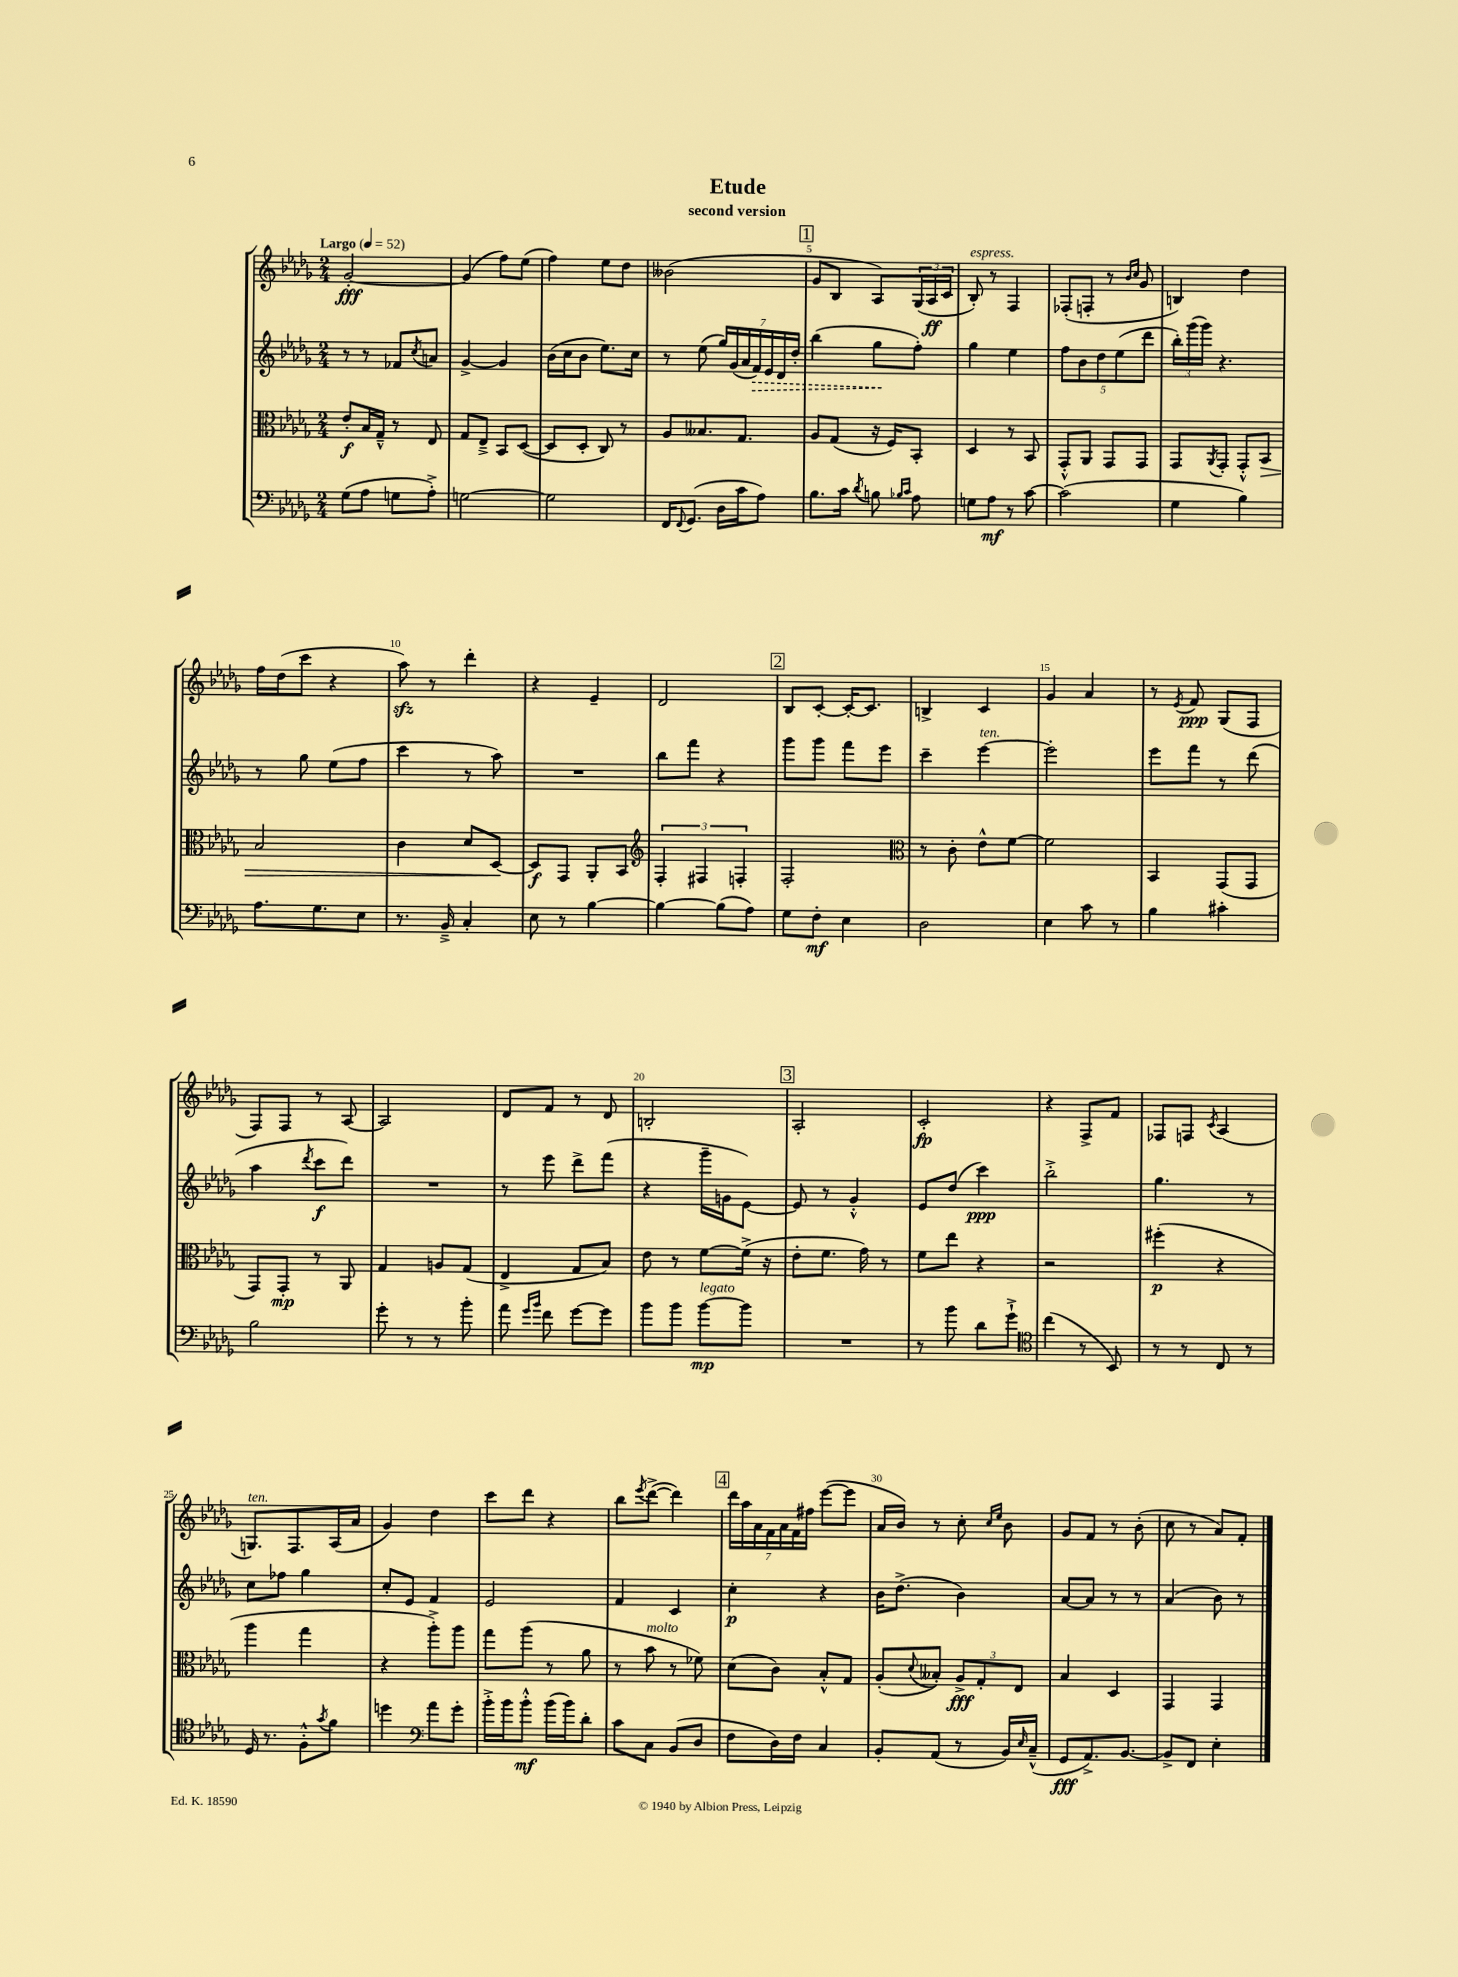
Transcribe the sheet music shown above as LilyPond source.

\header { title = "Etude" subtitle = "second version" }
<<
\new StaffGroup <<
\new Staff = "s0" {
    \clef treble \key des \major \numericTimeSignature \time 2/4 \tempo "Largo" 4 = 52
    ges'2~-.\fff |
    ges'4( f''8) ees''8( |
    f''4) ees''8 des''8 |
    beses'2( |
    \mark \markup { \box "1" } ges'8 bes8 aes8) \tuplet 3/2 { ges16( aes16\ff c'16 } |
    bes8-.^\markup { \italic "espress." }) r8 f4 |
    fes8-.( f8-. r8 \grace { bes'16 c''16 } ges'8 |
    b4) des''4 |
    f''16 des''16( c'''8 r4 |
    aes''8\sfz) r8 des'''4-. |
    r4 ees'4-- |
    des'2 |
    \mark \markup { \box "2" } bes8 c'8~-. c'16~-. c'8. |
    b4-> c'4 |
    ges'4 aes'4 |
    r8 \acciaccatura { ees'8 } f'8\ppp ges8( f8 |
    f8) f8 r8 aes8~ |
    aes2 |
    des'8 f'8 r8 des'8 |
    b2-. |
    \mark \markup { \box "3" } aes2-. |
    c'2-.\fp |
    r4 f8-> f'8 |
    fes8 f8 \acciaccatura { c'8 } aes4( |
    g8.^\markup { \italic "ten." }) f8. aes16( aes'16 |
    ges'4) des''4 |
    c'''8 des'''8 r4 |
    bes''8 \acciaccatura { ees'''8 } des'''8~->( des'''4) |
    \mark \markup { \box "4" } \tuplet 7/4 { des'''16 aes''16 aes'16 f'16 aes'16 f'16 fis''16 } ees'''8~( ees'''8 |
    aes'16 bes'16) r8 c''8-. \grace { c''16 ees''16 } bes'8 |
    ges'8 f'8 r8 bes'8-.( |
    c''8 r8 aes'8) f'8-. \bar "|." |
}
\new Staff = "s1" {
    \clef treble \key des \major \numericTimeSignature \time 2/4
    r8 r8 fes'8 \acciaccatura { c''8 } a'8 |
    ges'4~-> ges'4 |
    bes'16( c''16 bes'8 ees''8.) c''16 |
    r8 ees''8( \tuplet 7/4 { ges''16) ges'16( aes'16 \once \override Hairpin.style = #'dashed-line f'16\>) ees'16 des'16 des''16-. } |
    \mark \markup { \box "1" } bes''4( ges''8\! f''8-.) |
    ges''4 ees''4 |
    \tuplet 5/4 { f''8 bes'8 des''8 ees''8( des'''8 } |
    \tuplet 3/2 { bes''16-.) ges'''16( ges'''16) } r4. |
    r8 ges''8 ees''8( f''8 |
    c'''4 r8 aes''8) |
    R2 |
    bes''8 f'''8 r4 |
    \mark \markup { \box "2" } ges'''8 ges'''8 f'''8 ees'''8 |
    c'''4-- ees'''4~^\markup { \italic "ten." } |
    ees'''2-. |
    ees'''8 f'''8 r8 des'''8( |
    aes''4 \acciaccatura { des'''8 } c'''8\f des'''8) |
    R2 |
    r8 ees'''8 des'''8-> f'''8( |
    r4 ges'''16-- g'16 ees'8~) |
    \mark \markup { \box "3" } ees'8 r8 ges'4-.-^ |
    ees'8 des''8( c'''4\ppp) |
    bes''2-.-> |
    ges''4. r8 |
    c''8 fes''8 ges''4 |
    c''8-. ees'8 f'4 |
    ees'2 |
    f'4 c'4 |
    \mark \markup { \box "4" } c''4-.\p r4 |
    bes'16 des''8.->( bes'4) |
    aes'8~ aes'8 r8 r8 |
    aes'4( bes'8) r8 \bar "|." |
}
\new Staff = "s2" {
    \clef alto \key des \major \numericTimeSignature \time 2/4
    ees'8-.\f bes16 ges16---^ r8 ees8 |
    ges8 ees8---> bes,8 des8~( |
    des8 des8-. c8) r8 |
    aes8 beses8. ges8. |
    \mark \markup { \box "1" } aes8 ges8( r16 f16) bes,8-. |
    des4 r8 bes,8 |
    ges,8-.-^ aes,8 ges,8 ges,8 |
    ges,8 \acciaccatura { aes,8 } ges,8-. ges,8-.-^ bes,8\> |
    bes2 |
    c'4 des'8 des8~\! |
    des8\f ges,8 aes,8-. bes,8 |
    \clef treble \tuplet 3/2 { f4-. fis4 f4-. } |
    \mark \markup { \box "2" } f2-. |
    \clef alto r8 c'8-. ees'8-^ f'8~ |
    f'2 |
    bes,4 ges,8( ges,8 |
    ges,8) ges,8-.\mp r8 aes,8 |
    ges4 a8 ges8( |
    ees4-> ges8 bes8) |
    ees'8 r8 f'8~ f'16->( r16 |
    \mark \markup { \box "3" } ees'8-. f'8. ges'16) r8 |
    f'8 ees''8 r4 |
    r2 |
    fis''4-.\p( r4 |
    aes''4 ges''4 |
    r4 aes''8-.->) aes''8 |
    ges''8 aes''8( r8 aes'8 |
    r8 bes'8^\markup { \italic "molto" } r8 fes'8) |
    \mark \markup { \box "4" } des'8( c'8) bes8-.-^ ges8 |
    aes8-.( \appoggiatura { des'8 } beses8-.) \tuplet 3/2 { aes8->\fff ges8-. ees8 } |
    bes4 des4 |
    ges,4 ges,4 \bar "|." |
}
\new Staff = "s3" {
    \clef bass \key des \major \numericTimeSignature \time 2/4
    ges8( aes8 g8 aes8-.->) |
    g2~ |
    g2 |
    f,16 \appoggiatura { f,8 } ges,8.( des16 c'16 aes8) |
    \mark \markup { \box "1" } bes8. c'16 \acciaccatura { des'8 } b8 \grace { bes16 c'16 } aes8 |
    g8 aes8\mf r8 c'8~ |
    c'2( |
    ges4 bes4) |
    aes8. ges8. ees8 |
    r8. bes,16---> c4-. |
    ees8 r8 bes4~ |
    bes4~ bes8( aes8) |
    \mark \markup { \box "2" } ges8 f8-.\mf ees4 |
    des2 |
    ees4 c'8 r8 |
    bes4 cis'4-. |
    bes2 |
    ges'8-. r8 r8 bes'8-. |
    aes'8 \grace { ges'16 bes'16 } f'8 ges'8~ ges'8 |
    bes'8 bes'8 bes'8~\mp^\markup { \italic "legato" } bes'8 |
    \mark \markup { \box "3" } R2 |
    r8 bes'8 des'8 ges'8-!-> |
    \clef tenor c''4( r8 bes,8) |
    r8 r8 c8 r8 |
    des16 r8. f8-.-^ \acciaccatura { ges'8 } f'8 |
    d''4 \clef bass aes'8 ges'8-. |
    bes'16-.-> bes'16 bes'8-.-^\mf bes'16( bes'16) des'8-. |
    c'8 c8 bes,8( des8 |
    \mark \markup { \box "4" } f8 des16) f16 c4 |
    bes,8-. aes,8( r8 bes,16) \grace { ees16 } c16---^( |
    ges,8\fff aes,8.->) bes,8.~ |
    bes,8-> f,8 ees4-. \bar "|." |
}
>>
>>
\layout { \context { \Score \override BarNumber.break-visibility = ##(#f #t #t) barNumberVisibility = #(every-nth-bar-number-visible 5) } }
